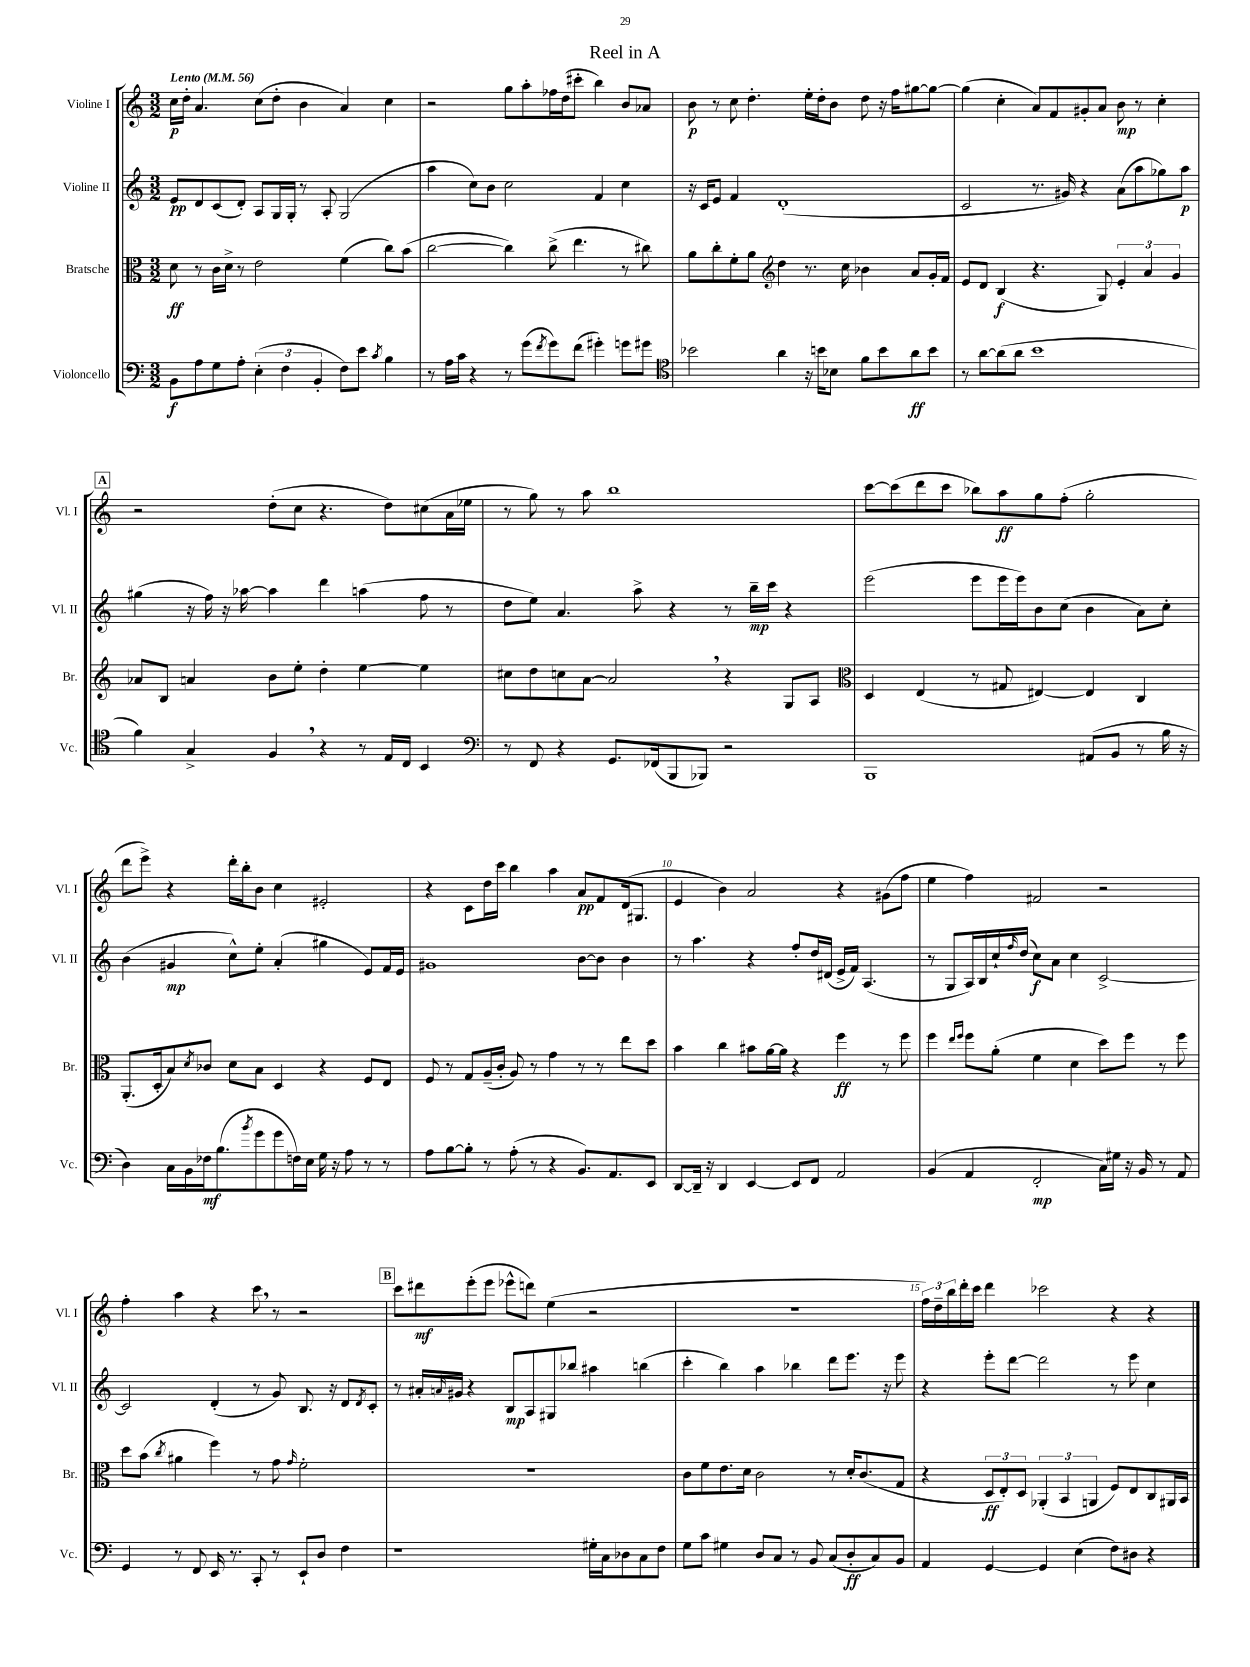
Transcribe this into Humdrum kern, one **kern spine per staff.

**kern	**kern	**kern	**kern
*staff4	*staff3	*staff2	*staff1
*clefF4	*clefC3	*clefG2	*clefG2
*k[]	*k[]	*k[]	*k[]
*M3/2	*M3/2	*M3/2	*M3/2
*MM56	*MM56	*MM56	*MM56
8BB\L	8d\	8e/L	16cc\LL
.	.	.	16dd'\JJ
8A\	8r	8d/	4.a/
8G\	16c\LL	(8c/	.
.	16d^\JJ	.	.
8A'\J	8r	8d'/J)	.
(6E'\	2e\	8A/L	(8cc\L
.	.	16G/L	8dd'\J
6F\	.	.	.
.	.	16G'/JJ	.
.	.	8r	4b\
6BB'/	.	.	.
.	.	8A'/	.
8F\L)	(4f\	(2G/	4a/)
8e\J	.	.	.
8qc/	.	.	.
4B\	8cc\L)	.	4cc\
.	(8b\J	.	.
=	=	=	=
8r	[2cc\	4aa\	2r
16A\LL	.	.	.
16c\JJ	.	.	.
4r	.	8cc\L)	.
.	.	8b\J	.
8r	4cc\])	2cc\	8gg\L
(8g\L	.	.	8aa'\
8qf/	.	.	.
8g\)	(8cc^\	.	16ff-\L
.	.	.	(16dd\J
(8f\J	4.ee\	.	8ccc#'\J
4g#'\)	.	4f/	4bb\)
8g\L	8r	4cc\	8b/L
8g#\J	8cc#\)	.	8a-/J
=	=	=	=
*clefC4	*	*	*
2b-\	8a\L	16r	8b\
.	.	16c/LK	.
.	8cc'\	8e/J	8r
.	8f'\	4f/	8cc\
.	8a\J	.	4.dd'\
*	*clefG2	*	*
4a\	4dd\	(1d'	.
16r	8.r	.	16ee'\LL
16b\LK	.	.	16dd'\J
8B-\J	.	.	8b\J
.	16cc\	.	.
8f\L	4b-\	.	8dd\
8b\	.	.	16r
.	.	.	16ff\LK
8a\	8a/L	.	[8gg#\
8b\J	16g'/L	.	8gg#\_J
.	16f/JJ	.	.
=	=	=	=
8r	8e/L	2c/	(4gg#\]
[8a\L	8d/J	.	.
(8a\]	(4B/	.	4cc'\
8a\J	.	.	.
1b	4.r	8.r	8a/L)
.	.	.	8f/
.	.	16g#/)	.
.	.	4r	8g#'/
.	8G/)	.	8a/J
.	6e'/	(8a\L	8b\
.	.	8aa\	8r
.	6a/	.	.
.	.	8gg-\)	4cc'\
.	6g/	.	.
.	.	8aa\J	.
=	=	=	=
4f\)	8a-/L	(4gg#\	2r
.	8B/J	.	.
4G^/	4a/	16r	.
.	.	16ff\)	.
.	.	16r	.
.	.	[16aa-\	.
4F/	8b\L	4aa-\]	(8dd'\L
.	8ee'\J	.	8cc\J
4r	4dd'\	4ddd\	4.r
8r	[4ee\	(4aa\	.
16E/LL	.	.	8dd\L)
16C/JJ	.	.	.
4BB/	4ee\]	8ff\	(8cc#\
.	.	8r	16a\L
.	.	.	16ee-\JJ
=	=	=	=
*clefF4	*	*	*
8r	8cc#\L	8dd\L	8r
8FF/	8dd\	8ee\J)	8gg\)
4r	8cc\	4.a/	8r
.	[8a\J	.	8aa\
8.GG/L	2a/]	.	1bb
.	.	8aa^\	.
(16FF-/k	.	.	.
8BBB/	.	4r	.
8BBB-/J)	.	.	.
2r	4r	8r	.
.	.	16bb~\LL	.
.	.	16ccc\JJ	.
.	8G/L	4r	.
.	8A/J	.	.
=	=	=	=
*	*clefC3	*	*
1BBB	4D/	(2eee\	[8ccc\L
.	.	.	(8ccc\]
.	(4E/	.	8ddd\
.	.	.	8ccc\J
.	8r	8eee\L	8bb-\L)
.	8G#/	16eee\L	8aa\
.	.	16eee\J)	.
.	[4E#/)	8b\	8gg\
.	.	(8cc\J	(8ff'\J
(8AA#/L	4E#/]	4b\	2gg'\
8BB/J	.	.	.
8r	4C/	8a\L)	.
16B\	.	8cc'\J	.
16r	.	.	.
=	=	=	=
4D\)	(8.AA'/L	(4b\	8ddd\L
.	.	.	8eee^\J)
.	16D'/k	.	.
16C\LL	8B/)	4g#/	4r
16BB\	.	.	.
.	8qd/	.	.
16F-\J	8c-/J	.	.
(8.B\	.	.	.
.	8d\L	8cc^^\L)	16ddd'\LL
.	.	.	16bb'\J
8qb/	.	.	.
8g\	8B\J	8ee'\J	8b\J
8g\	4D/	(4a'/	4cc\
16F\L)	.	.	.
16E\JJ	.	.	.
16G\	4r	4gg#\	2e#'/
16r	.	.	.
8A\	.	.	.
8r	8F/L	8e/L)	.
8r	8E/J	16f/L	.
.	.	16e/JJ	.
=	=	=	=
8A\L	8F/	1g#	4r
[8B\	8r	.	.
8B'\]J	8G/L	.	8c\L
8r	(16A~/L	.	16dd\L
.	16c'/JJ	.	16ccc\JJ
(8A'\	8A/)	.	4bb\
8r	8r	.	.
4r	4g\	.	4aa\
8.BB/L)	8r	[8b\L	8a/L
.	8r	8b\]J	8f/
8.AA/	.	.	.
.	8ee\L	4b\	(16d/k
.	.	.	8.G#/J
8EE/J	8dd\J	.	.
=	=	=	=
[8DD/L	4b\	8r	4e/
16DD~/]Jk	.	4.aa\	.
16r	.	.	.
4DD/	4cc\	.	4b\)
[4EE/	8b#\L	4r	2a/
.	[16a\L	.	.
.	16a\]JJ	.	.
8EE/]L	4r	8ff'/L	.
8FF/J	.	16dd/L	.
.	.	(16d#/JJ	.
2AA/	4ff\	16e^/LL	4r
.	.	16f/JJ)	.
.	.	(4.A/	.
.	8r	.	(8g#\L
.	8ff\	.	8ff\J
=	=	=	=
(4BB/	4ff\	8r	4ee\
.	.	8G/L	.
.	16qqee/LL	.	.
.	16qqff/JJ	.	.
4AA/	8ff\L	16A/L)	4ff\)
.	.	16B/	.
.	(8a'\J	16cc`/	.
.	.	16qqff/	.
.	.	(16dd/JJ	.
2FF'/	4f\	8cc\L)	2f#/
.	.	8a\J	.
.	4d\	4cc\	.
16C\LL)	8dd\L)	[2c^/	2r
16G#\JJ	.	.	.
16r	8ff\J	.	.
16BB/	.	.	.
8r	8r	.	.
8AA/	8ff\	.	.
=	=	=	=
4GG/	8dd\L	2c/]	4ff'\
.	(8b\J	.	.
.	8qcc/	.	.
8r	4a#\	.	4aa\
8FF/	.	.	.
16EE/	4ff\)	(4d'/	4r
8.r	.	.	.
8CC'/	8r	8r	8ccc\
8r	8g\	8g/)	8r
.	16qqg/	.	.
8EE`/L	2f'\	8.B/	2r
8D/J	.	.	.
.	.	16r	.
4F\	.	8d/L	.
.	.	8qd/	.
.	.	8c'/J	.
=	=	=	=
1r	1.r	8r	8ccc\L
.	.	16a#'/LL	8ddd#\
.	.	16qqa/	.
.	.	16g#/JJ	.
.	.	4r	(8eee'\
.	.	.	8eee\J
.	.	8B/L	8eee-^^\L
.	.	8A/	8ddd\J)
.	.	8G#/	(4ee\
.	.	8bb-/J	.
16G#'\LL	.	4aa#\	2r
16C\J	.	.	.
8D-\	.	.	.
8C\	.	(4bb\	.
8F\J	.	.	.
=	=	=	=
8G\L	8c\L	4ccc'\	1.r
8c\J	8f\	.	.
4G#\	8.e\	4bb\)	.
.	16d\Jk	.	.
8D/L	2c\	4aa\	.
8C/J	.	.	.
8r	.	4bb-\	.
8BB/	.	.	.
(8C/L	8r	8ddd\L	.
8D'/	16d'/LK	8.eee\J	.
.	(8.c/	.	.
8C/)	.	.	.
.	.	16r	.
8BB/J	8G/J	8eee\	.
=	=	=	=
4AA/	4r	4r	24ff\LL)
.	.	.	24dd~\
.	.	.	24bb\
.	.	.	16ddd'\
.	.	.	16ccc\JJ
[4GG/	12D/L	8eee'\L	4ddd\
.	12E'/)	.	.
.	.	[8ddd\J	.
.	12D/J	.	.
4GG/]	(6AA-'/	2ddd\]	2ccc-\
.	6BB/	.	.
(4E\	.	.	.
.	6AA/	.	.
8F\L)	8F/L)	8r	4r
8D#\J	8E/	8eee\	.
4r	8C/	4cc\	4r
.	16AA#/L	.	.
.	16BB/JJ	.	.
==	==	==	==
*-	*-	*-	*-
